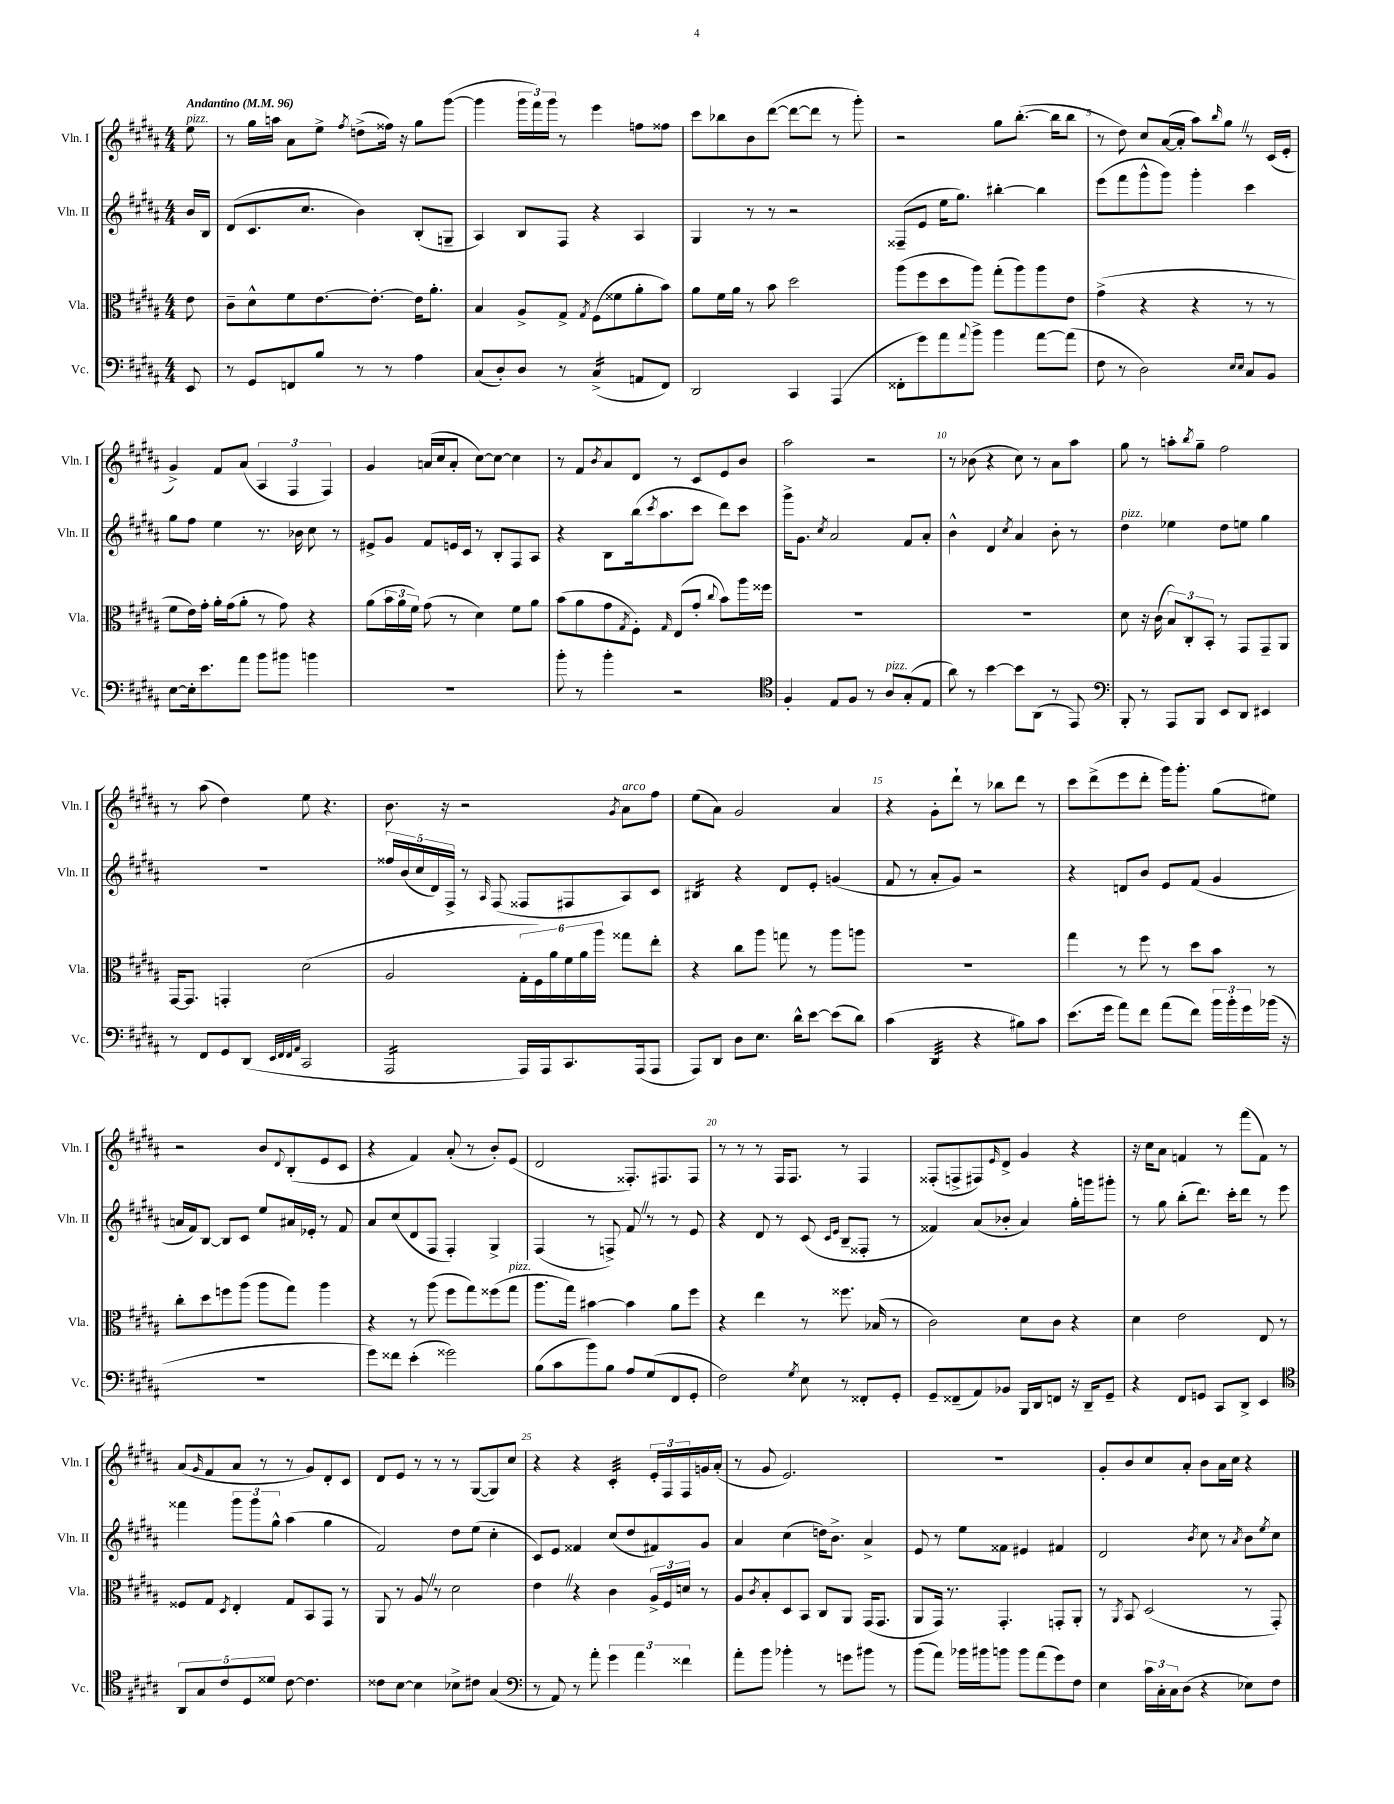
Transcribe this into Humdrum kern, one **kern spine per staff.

**kern	**kern	**kern	**kern
*staff4	*staff3	*staff2	*staff1
*clefF4	*clefC3	*clefG2	*clefG2
*k[f#c#g#d#a#]	*k[f#c#g#d#a#]	*k[f#c#g#d#a#]	*k[f#c#g#d#a#]
*M4/4	*M4/4	*M4/4	*M4/4
*MM96	*MM96	*MM96	*MM96
8EE	8e	16b	8ee
.	.	16B	.
=	=	=	=
8r	8c#~	(8d#	8r
8GG#	8d#^^	8.c#	16gg#
.	.	.	16aa
8FF	8f#	.	8a#
.	.	8.cc#	.
8B	[8.e	.	8ee^
.	.	.	8qff#
8r	.	4b)	(8dd^
.	8.e'_	.	.
8r	.	.	16ff##)
.	.	.	16r
4A#	16e]	(8B'	8gg#
.	8.a#'	.	.
.	.	8G~	([8ggg#
=	=	=	=
(8C#	4B	4A#)	4ggg#]
8D#')	.	.	.
8D#	8A#^	8B	24ggg#
.	.	.	24fff#)
.	.	.	24ggg#
8r	8G#^	8F#	8r
.	8qG#	.	.
(4C#^	(8F#	4r	4eee
.	8f##	.	.
8AA	8a#'	4A#	8ff
8FF#)	8b)	.	8ff##
=	=	=	=
2DD#	8a#	4G#	8ccc#
.	16f#	.	8bb-
.	16a#	.	.
.	8r	8r	8b
.	8b	8r	([8ddd#
4CC#	2dd#	2r	8ddd#_
.	.	.	8ddd#]
(4AAA#	.	.	8r
.	.	.	8ggg#')
=	=	=	=
8FF##'	(8aa#	(8F##~	2r
8g#)	8ff#	8e	.
8a#	8dd#	16ee	.
.	.	8.gg#)	.
8qqa#	.	.	.
8b^	8aa#)	.	.
4b	(8gg#'	[4bb#'	8gg#
.	8aa#)	.	([8.bb'
[8a#	8aa#	4bb#]	.
.	.	.	16bb]
(8a#]	8e	.	8bb
=	=	=	=
8F#	(4g#^	(8eee	8r
8r	.	8fff#	8dd#)
2D#)	4r	8ggg#^^	8cc#
.	.	8ggg#)	([16a#
.	.	.	16a#']
.	4r	4ggg#'	8aa#)
.	.	.	16qqbb
.	.	.	8gg#
16qqE	.	.	.
16qqE	.	.	.
8C#	8r	4ccc#	8r
8BB	8r	.	(16c#
.	.	.	16e'
=	=	=	=
[8E	8f#	8gg#	4g#^)
16E']	16e)	8ff#	.
8.e	16g#'	.	.
.	16a#'	4ee	8f#
.	(16g#	.	.
8a#	8a#'	.	(8a#
8b	8r	8.r	6A#
8b#	8g#)	.	.
.	.	.	6F#
.	.	16b-	.
4b	4r	8cc#	.
.	.	.	6F#)
.	.	8r	.
=	=	=	=
1r	(8a#	8e#^	4g#
.	24b	8g#	.
.	24a#	.	.
.	24f#)	.	.
.	(8g#	8f#	(16a
.	.	.	16cc#
.	8r	16e	8a'
.	.	16c#	.
.	4d#)	8r	[8cc#)
.	.	8B'	8cc#_
.	8f#	8F#	4cc#]
.	8a#	8A#	.
=	=	=	=
8b'	(8b	4r	8r
8r	8a#	.	8f#
.	.	.	8qb
4b'	8g#	8B	8a#
.	8qG#	.	.
.	8F#')	(16bb	8d#
.	.	8qccc#	.
.	.	8.aa#	.
.	16qqG#	.	.
2r	(8E	.	8r
.	8g#'	8ccc#	8c#
.	8qqcc#	.	.
.	8b)	8ddd#)	8e
.	16aa#	8ccc#	8b
.	16ff##	.	.
=	=	=	=
*clefC4	*	*	*
4F#'	1r	16ggg#^	2aa#
.	.	8.g#	.
.	.	8qcc#	.
8E	.	2a#	.
8F#	.	.	.
8r	.	.	2r
8A#	.	.	.
(8G#'	.	8f#	.
8E	.	8a#'	.
=	=	=	=
8a#)	1r	4b^^	8r
8r	.	.	(8b-
[4b	.	4d#	4r
.	.	8qcc#	.
8b]	.	4a#	8cc#)
(8AA#	.	.	8r
8r	.	8b'	8a#
8EE)	.	8r	8aa#
=	=	=	=
*clefF4	*	*	*
8BBB'	8d#	4dd#	8gg#
8r	16r	.	8r
.	(16c#	.	.
8AAA#	12B)	4ee-	8aa'
.	12C#'	.	.
.	.	.	8qbb
8BBB	.	.	8gg#~
.	12BB'	.	.
8EE	8r	8dd#	2ff#
8DD#	8GG#	8ee	.
4EE#	8GG#~	4gg#	.
.	8AA#	.	.
=	=	=	=
8r	[16GG#	1r	8r
.	8.GG#]	.	.
8FF#	.	.	(8aa#
8GG#	4GG'	.	4dd#)
(8DD#	.	.	.
32qqEE	.	.	.
32qqFF#	.	.	.
32qqFF#	.	.	.
32qqAA#	.	.	.
2CC#	(2d#	.	8ee
.	.	.	4.r
=	=	=	=
2AAA#	2A#	20ff##	8.b
.	.	(20b	.
.	.	20cc#	.
.	.	20d#)	.
.	.	.	16r
.	.	20F#^	.
.	.	8r	2r
.	.	16qqA#	.
.	.	(8F#	.
16AAA#)	24G#'	8F##	.
.	24F#)	.	.
16AAA#	.	.	.
.	24a#	.	.
8.CC#	24f#	8F#	.
.	24a#	.	.
.	24aa#	.	.
.	.	.	8qg#
.	8gg##	8A#)	8a#
(16AAA#	.	.	.
8AAA#	8ee'	8c#	8ff#
=	=	=	=
8AAA#)	4r	4B#	(8ee
8DD#	.	.	8a#)
8D#	8cc#	4r	2g#
8.E	8aa#	.	.
.	8gg	8d#	.
16d#^^	.	.	.
[8e	8r	8e'	.
(8e]	8aa#	(4g	4a#
8d#)	8aa	.	.
=	=	=	=
(4c#	1r	8f#	4r
.	.	8r	.
4DD#	.	8a#'	8g#'
.	.	8g#)	8ddd#`
4r	.	2r	8r
.	.	.	8bb-
8B#)	.	.	8ddd#
8c#	.	.	8r
=	=	=	=
(8.e	4gg#	4r	8ccc#
.	.	.	(8ddd#^
16g#	.	.	.
8a#)	8r	8d	8eee
8f#	8ff#	8b	8ddd#'
(8a#	8r	8e	16ggg#)
.	.	.	8.ggg#'
8f#)	8dd#	(8f#	.
24b	8b	4g#	(8gg#
24b'	.	.	.
24g#	.	.	.
(16b-	8r	.	8ee#)
16r	.	.	.
=	=	=	=
1r	8cc#'	16a	2r
.	.	16f#)	.
.	8dd#	[8B	.
.	8ff	8B]	.
.	(8aa#	8c#	.
.	8aa#	8ee	8b
.	.	.	8qqd#
.	8gg#)	16a#	(8B'
.	.	16e-'	.
.	4aa#	8r	8e
.	.	8f#	8c#
=	=	=	=
8g#)	4r	8a#	4r
8f##	.	(8cc#	.
(4e'	8r	8d#	4f#)
.	(8aa#	8F#	.
2g##)	8ff#	4F#')	(8a#'
.	8gg#)	.	8r
.	(8ff##	4G#^	8b')
.	8gg#	.	(8e
=	=	=	=
(8B	8.aa#	(4F#	2d#
8c#	.	.	.
.	16gg#)	.	.
8b)	[4b#	8r	.
8B	.	8F^)	.
8A#	4b#]	8f#	8.F##')
(8G#	.	8r	.
.	.	.	8.F#
8FF#	8a#	8r	.
8GG#'	8ff#	8e	8F#
=	=	=	=
2F#)	4r	4r	8r
.	.	.	8r
.	4ee	8d#	8r
.	.	8r	16F#
.	.	.	8.F#
8qG#	.	.	.
8E	8r	(8c#	.
.	.	16qqc#	.
.	.	16qqe	.
8r	8.ff##	8B~	8r
8FF##'	.	8F##'	4F#
.	(16B-	.	.
8GG#'	8r	8r	.
=	=	=	=
8GG#~	2c#)	4f##)	(8F##'
(8FF##~	.	.	8F^
8AA#)	.	(8a#	8F#)
.	.	.	16qqe
8BB-	.	8b-'	8d#^
16BBB	8d#	4a#)	4g#
16DD#	.	.	.
8FF	8c#	.	.
16r	4r	16gg#'	4r
16DD#~	.	16ggg	.
8GG#~	.	8ggg#'	.
=	=	=	=
4r	4d#	8r	16r
.	.	.	16cc#
.	.	8gg#	8a#
8FF#	2e	(8bb'	4f
8GG	.	8.ddd#)	.
8CC#	.	.	8r
.	.	16ccc#'	.
8DD#^	.	8ddd#	(8fff#
4EE	8E	8r	8f)
.	8r	8eee	8r
=	=	=	=
*clefC4	*	*	*
10AA#	8F##	4fff##	(8a#
10G#	.	.	.
.	.	.	16qqg#
.	8G#	.	8f#
10c#	.	.	.
.	8qD#	.	.
.	4E'	12ggg#	8a#
10D#	.	.	.
.	.	12ggg#	.
.	.	.	8r
10d##	.	.	.
.	.	12gg#^^	.
[8c#	8G#	(4aa#	8r
4.c#]	8BB	.	8g#)
.	8GG#	4gg#	8d#'
.	8r	.	8c#
=	=	=	=
8c##	8AA#	2f#)	8d#
[8B	8r	.	8e
4B]	8A#	.	8r
.	8r	.	8r
8B-^	2d#	8dd#	8r
8c#	.	(8ee	([8G#
(4G#	.	4cc#'	8G#])
.	.	.	8cc#
=	=	=	=
*clefF4	*	*	*
8r	4e	8c#)	4r
8AA#)	.	8e	.
8r	4r	4f##	4r
8a#'	.	.	.
6g#	4c#	(8cc#	4c#'
.	.	8dd#	.
6a#	.	.	.
.	24A#^	8f#)	24e'
.	24F#	.	24F#
6f##	24d	.	24F#
.	8r	8g#	16g
.	.	.	(16a#'
=	=	=	=
8a#'	8A#	4a#	8r
.	8qc#	.	.
8b	8B'	.	8g#
4b-'	8D#	(4cc#	2.e)
.	8BB	.	.
8r	8C#	16dd)	.
.	.	8.b^	.
8g	8AA#	.	.
8b#	(16GG#	4a#^	.
.	8.GG#	.	.
8r	.	.	.
=	=	=	=
(8b	8AA#	8e	1r
8a#)	16GG#)	8r	.
.	8.r	.	.
16b-	.	8ee	.
16b#	.	.	.
8b	4.GG#'	8f##	.
8b	.	4e#	.
(8a#	.	.	.
8g#)	8GG'	4f#	.
8F#	8AA#'	.	.
=	=	=	=
4E	8r	2d#	8g#'
.	8qAA#	.	.
.	8BB	.	8b
24c#	(2D#	.	8cc#
24C#'	.	.	.
24C#	.	.	.
(8D#	.	.	8a#'
.	.	8qb	.
4r	.	8cc#	8b
.	.	8r	16a#
.	.	.	16cc#
.	.	8qa#	.
8E-)	8r	8b	4r
.	.	8qee	.
8F#	8GG#')	8cc#	.
==	==	==	==
*-	*-	*-	*-
